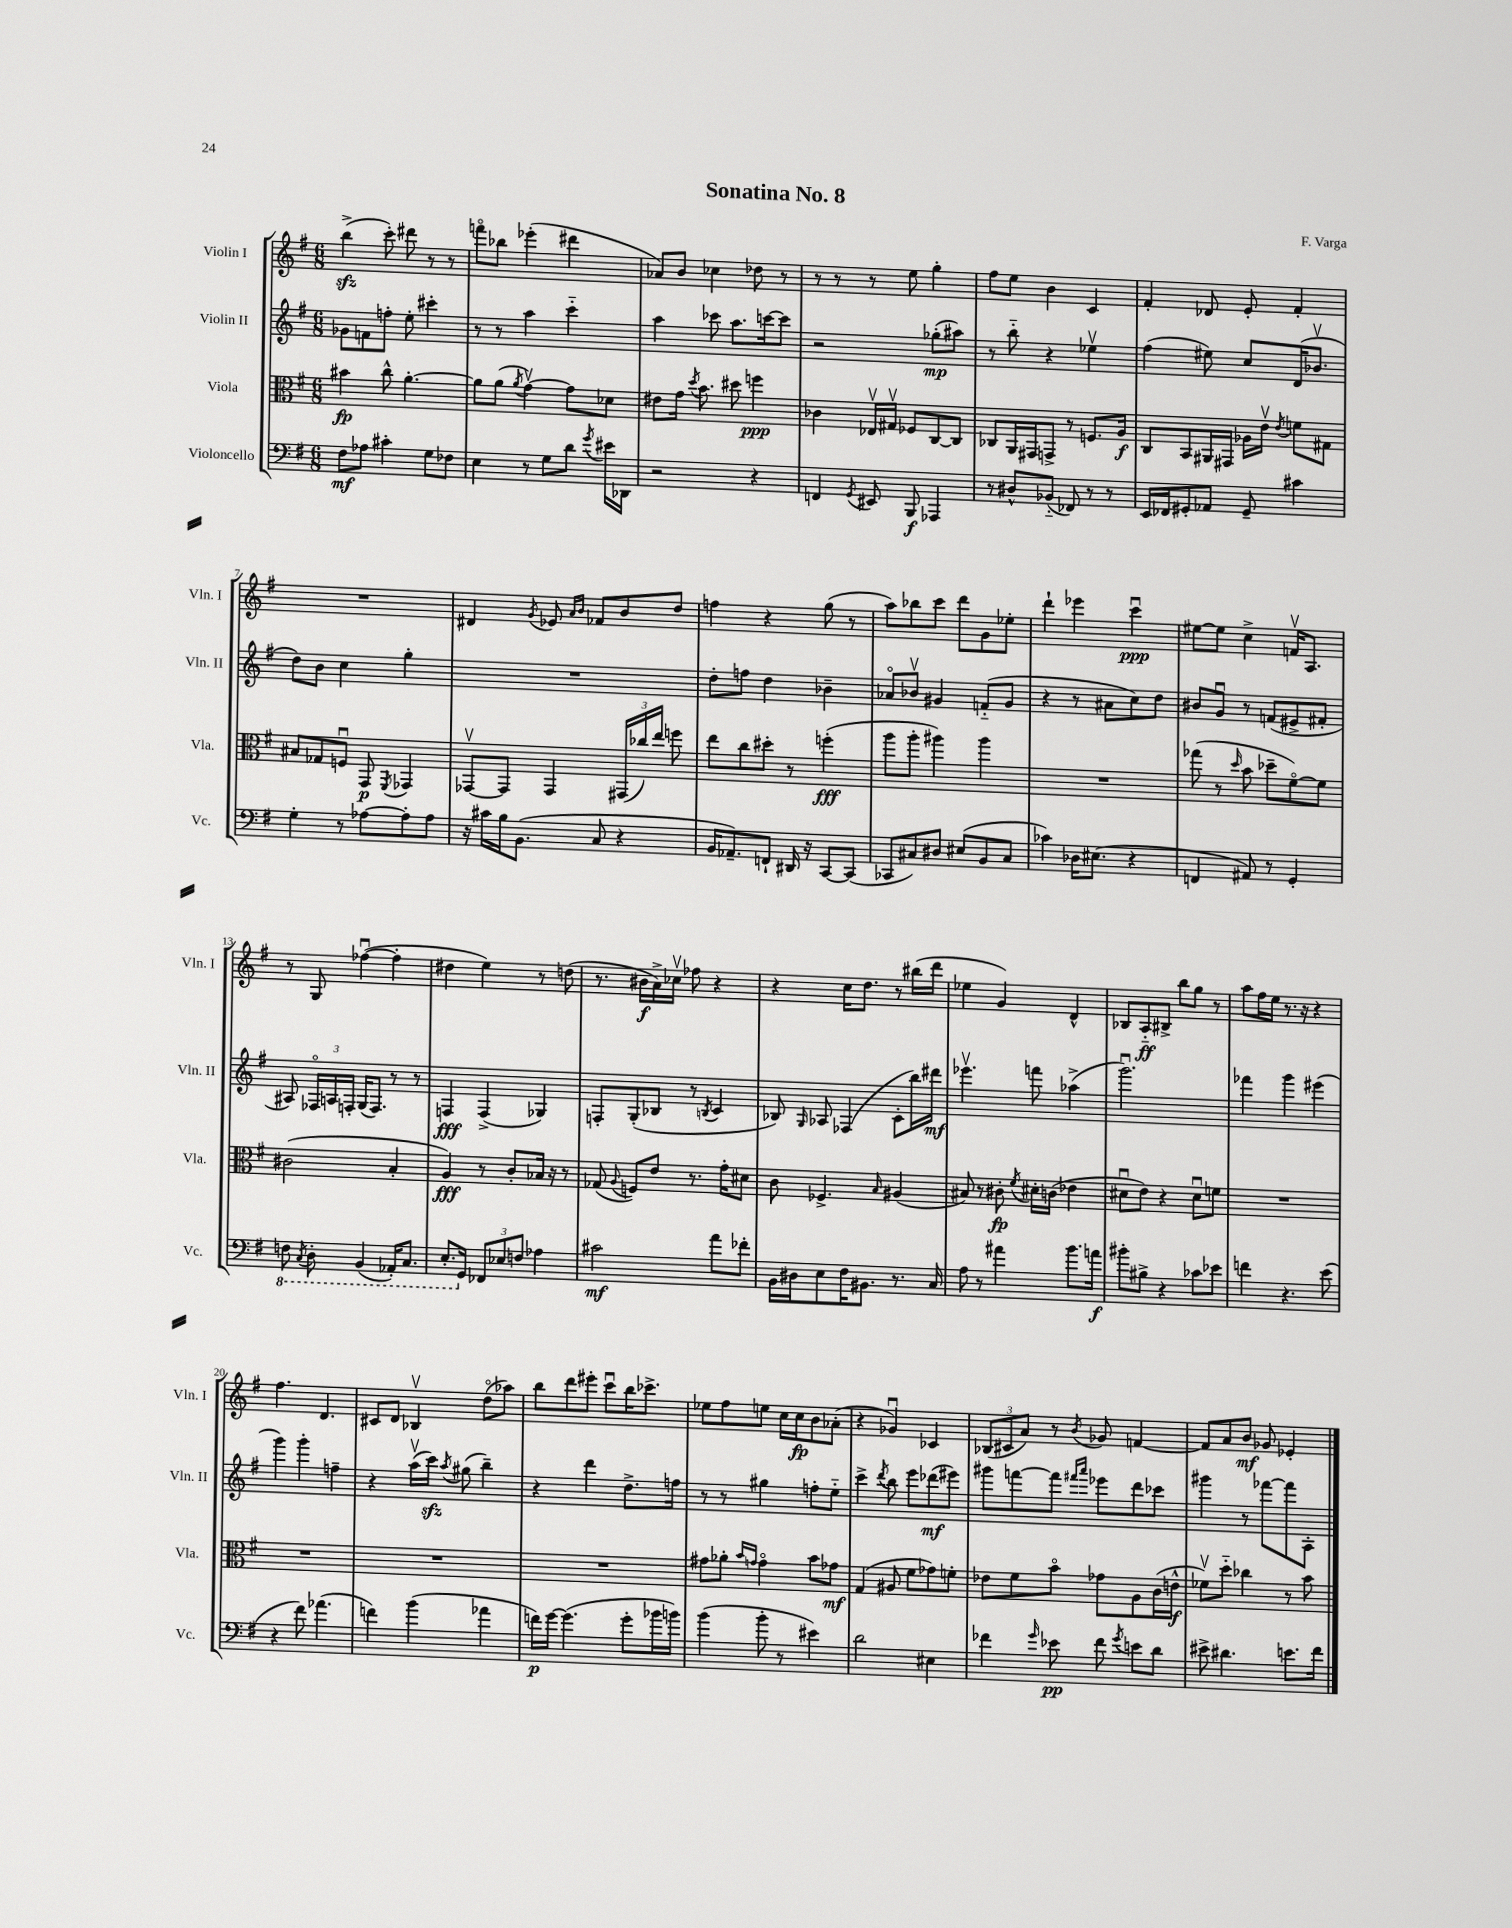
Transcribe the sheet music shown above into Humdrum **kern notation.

**kern	**dynam	**kern	**dynam	**kern	**dynam	**kern	**dynam
*part4	*part4	*part3	*part3	*part2	*part2	*part1	*part1
*staff4	*staff4	*staff3	*staff3	*staff2	*staff2	*staff1	*staff1
*I"Violoncello	*	*I"Viola	*	*I"Violin II	*	*I"Violin I	*
*I'Vc.	*	*I'Vla.	*	*I'Vln. II	*	*I'Vln. I	*
*clefF4	*	*clefC3	*	*clefG2	*	*clefG2	*
*k[f#]	*	*k[f#]	*	*k[f#]	*	*k[f#]	*
*M6/8	*	*M6/8	*	*M6/8	*	*M6/8	*
=1	=1	=1	=1	=1	=1	=1	=1
8F#\L	mf	4b#X\	fp	8g-X\L	.	(4bbzz^\	.
8A-X\J	.	.	.	8fn\	.	.	.
4c#X'\	.	8cc^^\	.	8ffn'\J	.	8ccc'\)	.
.	.	[4.a'\	.	8ee'\	.	8ddd#X\	.
8G\L	.	.	.	4ccc#X'\	.	8r	.
8F-X\J	.	.	.	.	.	8r	.
=2	=2	=2	=2	=2	=2	=2	=2
4E\	.	8a\L]	.	8r	.	8fffn\L	.
.	.	(8a\J	.	8r	.	8bb-X\J	.
.	.	8qa/	.	.	.	.	.
8r	.	[4gv\)	.	4aa\	.	(4eee-X'\	.
8G\L	.	.	.	.	.	.	.
8d\J	.	8g\L]	.	4ccc\	.	4ddd#X\	.
8qg/	.	.	.	.	.	.	.
16e#X\LL	.	8d-X\J	.	.	.	.	.
16DD-X\JJ	.	.	.	.	.	.	.
=3	=3	=3	=3	=3	=3	=3	=3
2r	.	8e#X\L	.	4aa\	.	8a-X/L)	.
.	.	16g\Jk	.	.	.	8b/J	.
.	.	8qdd/	.	.	.	.	.
.	.	8.b\	.	.	.	.	.
.	.	.	.	8ccc-X\	.	4cc-X\	.
.	.	8dd#X\	.	8.aa\L	.	.	.
4r	.	4ffn\	ppp	.	.	8dd-X\	.
.	.	.	.	[16cccn\k	.	.	.
.	.	.	.	8ccc\J]	.	8r	.
=4	=4	=4	=4	=4	=4	=4	=4
4FFn/	.	4c-X\	.	2r	.	8r	.
.	.	.	.	.	.	8r	.
8qGG/	.	.	.	.	.	.	.
8EE#X/	.	16E-Xv/LL	.	.	.	8r	.
.	.	16G#Xv/JJ	.	.	.	.	.
8BBB/	f	8F-X/L	.	.	.	8ee\	.
4AAA-X/	.	[8C/	.	(8gg-X'\L	mp	4gg'\	.
.	.	8C/J]	.	8aa#X\J)	.	.	.
=5	=5	=5	=5	=5	=5	=5	=5
8r	.	8C-X/L	.	8r	.	8ff#\L	.
8D#X^^/L	.	16AA/L	.	8bb\	.	8ee\J	.
.	.	16GG#X/J	.	.	.	.	.
(8BB-X/J	.	8GGn^/J	.	4r	.	4b\	.
8FF-X/)	.	8r	.	.	.	.	.
8r	.	8.Fn/L	.	4ee-Xv\	.	4c/	.
8r	.	.	.	.	.	.	.
.	.	16A/Jk	f	.	.	.	.
=6	=6	=6	=6	=6	=6	=6	=6
16EE/LL	.	8C/L	.	(4ff#\	.	4f#'/	.
16FF-X/J	.	.	.	.	.	.	.
8GG#X'/	.	8BB/	.	.	.	.	.
8AA-X/J	.	16AA#X/L	.	8ee#X\)	.	8d-X/	.
.	.	16GG#X/JJ	.	.	.	.	.
8GG#~/	.	16A-X\LL	.	8cc/L	.	8e'/	.
.	.	16ev\JJ	.	.	.	.	.
.	.	8qe/	.	.	.	.	.
4c#X\	.	8fn\L	.	(16d/K	.	4f#'/	.
.	.	.	.	8.b-Xv/J	.	.	.
.	.	8G#X\J	.	.	.	.	.
!!LO:LB:g=z
=7	=7	=7	=7	=7	=7	=7	=7
4G'\	.	8B#X/L	.	8dd\L)	.	2.r	.
.	.	8G-X/	.	8b\J	.	.	.
8r	.	8Fnu/J	.	4cc\	.	.	.
[8A-X\L	.	8GG/	p	.	.	.	.
.	.	8qFF#/	.	.	.	.	.
8A-'\]	.	4GG-X/	.	4gg'\	.	.	.
8A-\J	.	.	.	.	.	.	.
=8	=8	=8	=8	=8	=8	=8	=8
16r	.	[8GG-Xv/L	.	2.r	.	4d#X/	.
16c#X\LL	.	.	.	.	.	.	.
16B\J	.	8GG-/J]	.	.	.	.	.
(8.BB\J	.	.	.	.	.	.	.
.	.	.	.	.	.	8qg/	.
.	.	4GG-/	.	.	.	8e-X/	.
.	.	.	.	.	.	16qqa/LL	.
.	.	.	.	.	.	16qqb/JJ	.
8C/	.	.	.	.	.	8f-X/L	.
4r	.	(24GG#X/LL	.	.	.	8b/	.
.	.	24cc-X/)	.	.	.	.	.
.	.	24ee/JJ	.	.	.	.	.
.	.	8ffn\	.	.	.	8dd/J	.
=9	=9	=9	=9	=9	=9	=9	=9
16BB/KL	.	8ee\L	.	8dd'\L	.	4ffn\	.
8.AA-X~/)	.	.	.	.	.	.	.
.	.	8cc\	.	8ffn\J	.	.	.
8FFn`/J	.	8dd#X'\J	.	4dd\	.	4r	.
16DD#X/	.	8r	.	.	.	.	.
16r	.	.	.	.	.	.	.
[8CC/L	.	(4ffn'\	fff	4b-X~\	.	(8gg\	.
(8CC/J]	.	.	.	.	.	8r	.
=10	=10	=10	=10	=10	=10	=10	=10
8CC-X/L	.	8aa\L	.	8a-X/L	.	8aa\L)	.
8C#X/)	.	8aa'\J	.	8b-Xv/J	.	8bb-X\	.
8D#X/J	.	4aa#X\)	.	4g#X/	.	8ccc\J	.
(8E#X/L	.	.	.	.	.	8ddd\L	.
8BB/	.	4aa#\	.	(8fn/L	.	8g\	.
8C#/J	.	.	.	8g#/J	.	8ee-X'\J	.
=11	=11	=11	=11	=11	=11	=11	=11
4c-X\)	.	2.r	.	4r	.	4ddd`\	.
16D-X\KL	.	.	.	8r	.	4eee-X\	.
(8.E#X\J	.	.	.	.	.	.	.
.	.	.	.	8a#X\L	.	.	.
4r	.	.	.	8cc\)	.	4cccu\	ppp
.	.	.	.	8dd\J	.	.	.
=12	=12	=12	=12	=12	=12	=12	=12
4FFn/	.	(8gg-X\	.	8b#X/L	.	[8ee#X\L	.
.	.	8r	.	8gu/J	.	8ee#\J]	.
.	.	16qqdd/	.	.	.	.	.
8AA#X/)	.	8b\	.	8r	.	4cc^\	.
8r	.	8dd-X~\L	.	(8fn/L	.	.	.
4GG'/	.	[8f#\)	.	8e#X^/	.	16fnv/KL	.
.	.	.	.	.	.	8.A/J	.
.	.	8f#\J]	.	8f#X'/J	.	.	.
!!LO:LB:g=z
=13	=13	=13	=13	=13	=13	=13	=13
*8ba	*	*	*	*	*	*	*
8FFn\	.	(2c#X\	.	8A#X/)	.	8r	.
8qCC/	.	.	.	.	.	.	.
8DD'\	.	.	.	24F-X/LL	.	8G/	.
.	.	.	.	24An/	.	.	.
.	.	.	.	24Fn'/JJ	.	.	.
(4BBB/	.	.	.	(16G/KL	.	([4ff-Xu\	.
.	.	.	.	8.F/J)	.	.	.
16AAA-X'/KL)	.	4B'/	.	8r	.	4ff-'\]	.
8.CC/J	.	.	.	.	.	.	.
.	.	.	.	8r	.	.	.
=14	=14	=14	=14	=14	=14	=14	=14
8.EE'/L	.	4A/)	fff	4Fn/	fff	4dd#X\	.
*X8ba	*	*	*	*	*	*	*
16GG/Jk	.	.	.	.	.	.	.
12FF-X/L	.	8r	.	(4F^/	.	4ee\)	.
12E-X/	.	.	.	.	.	.	.
.	.	8c'/L	.	.	.	.	.
12Fn/J	.	.	.	.	.	.	.
4A-X\	.	16B-X/Jk	.	4G-X/)	.	8r	.
.	.	16r	.	.	.	.	.
.	.	8r	.	.	.	(8ddn\	.
=15	=15	=15	=15	=15	=15	=15	=15
2c#X\	mf	(8G-X/	.	8Fn'/L	.	8.r	.
.	.	8qqA/	.	.	.	.	.
.	.	8Fn/L)	.	(8G'/	.	.	.
.	.	.	.	.	.	16b#X\LL	f
.	.	8e/J	.	8B-X/J	.	16a^\)	.
.	.	.	.	.	.	16cc-Xv\JJ	.
.	.	8.r	.	8r	.	8ff-X\	.
.	.	.	.	8qBn/	.	.	.
8a\L	.	.	.	4c/	.	4r	.
.	.	16g'\KL	.	.	.	.	.
8f-X'\J	.	8d#X\J	.	.	.	.	.
=16	=16	=16	=16	=16	=16	=16	=16
16BB\LL	.	8c\	.	8B-X/)	.	4r	.
16D#X\J	.	.	.	.	.	.	.
.	.	.	.	16qqG/	.	.	.
8E\	.	4.F-X^/	.	8A-X/	.	.	.
16F#\K	.	.	.	(4F-X/	.	16cc\KL	.
8.BB#X\J	.	.	.	.	.	8.dd\J	.
.	.	16qqB/	.	.	.	.	.
8.r	.	(4A#X/	.	8c'\L	.	8r	.
.	.	.	.	16bb\L)	.	(16bb#X\LL	.
16C/	.	.	.	16ddd#X\JJ	mf	16ddd\JJ	.
=17	=17	=17	=17	=17	=17	=17	=17
8A\	.	8B#X/)	.	4.eee-Xv\	.	4ee-X\	.
8r	.	8r	.	.	.	.	.
4a#X\	.	8c#X'\	fp	.	.	4g/)	.
.	.	8qf#/	.	.	.	.	.
.	.	16d#X'\LL	.	8fffn\	.	.	.
.	.	(16cn\JJ	.	.	.	.	.
8.b\L	.	4e-X\	.	(4aa-X^\	.	4d^^/	.
16an\Jk	f	.	.	.	.	.	.
=18	=18	=18	=18	=18	=18	=18	=18
8b#X'\L	.	8d#Xu\L	.	2.gggu\)	.	8B-X/L	.
8B#X^\J	.	8e\J)	.	.	.	8A/	ff
4r	.	4r	.	.	.	8B#X^/J	.
.	.	.	.	.	.	8bb\L	.
8c-X\L	.	8d#u\L	.	.	.	8gg\J	.
8e-X\J	.	8fn\J	.	.	.	8r	.
=19	=19	=19	=19	=19	=19	=19	=19
4fn\	.	2.r	.	4fff-X\	.	8aa\L	.
.	.	.	.	.	.	16ff#\L	.
.	.	.	.	.	.	16ee\JJ	.
4.r	.	.	.	4ggg\	.	8.r	.
.	.	.	.	.	.	16r	.
.	.	.	.	(4eee#X\	.	4r	.
(8e\	.	.	.	.	.	.	.
!!LO:LB:g=z
=20	=20	=20	=20	=20	=20	=20	=20
4r	.	2.r	.	4ggg\)	.	4.ff#\	.
8f#\)	.	.	.	4ggg'\	.	.	.
(4.a-X\	.	.	.	.	.	4.d/	.
.	.	.	.	4ffn~\	.	.	.
=21	=21	=21	=21	=21	=21	=21	=21
4fn\)	.	2.r	.	4r	.	8c#X/L	.
.	.	.	.	.	.	8d/J	.
(4b\	.	.	.	(16aav\LL	.	4B-Xv/	.
.	.	.	.	16ccczz\JJ)	.	.	.
.	.	.	.	8qaa/	.	.	.
.	.	.	.	(8gg#X\	.	.	.
4a-X\	.	.	.	4bb~\)	.	(8dd\L	.
.	.	.	.	.	.	8aa-X\J)	.
=22	=22	=22	=22	=22	=22	=22	=22
16fn\LL)	p	2.r	.	4r	.	8bb\L	.
[16g\JJ	.	.	.	.	.	.	.
(4.g\]	.	.	.	.	.	8ddd\	.
.	.	.	.	4ddd\	.	8eee#X'\J	.
.	.	.	.	.	.	8cccu\L	.
8g'\L	.	.	.	8.dd^\L	.	16bb\K	.
.	.	.	.	.	.	8.ccc-X^\J	.
16b-X\L	.	.	.	.	.	.	.
16bn\JJ)	.	.	.	16ffn\Jk	.	.	.
=23	=23	=23	=23	=23	=23	=23	=23
(4b\	.	8g#X\L	.	8r	.	8ee-X\L	.
.	.	8a-X'\J	.	8r	.	8ff#\	.
.	.	16qqb/LL	.	.	.	.	.
.	.	16qqgn/JJ	.	.	.	.	.
8b'\	.	4g\	.	4gg#X\	.	8een\J	.
8r	.	.	.	.	.	16cc\LL	.
.	.	.	.	.	.	16cc\J	fp
4e#X\)	.	8b\L	.	8ffn'\L	.	8b\	.
.	.	8g-X\J	mf	8ee\J	.	(8a-X'\J	.
=24	=24	=24	=24	=24	=24	=24	=24
2d\	.	(4G/	.	4ccc^\	.	4r	.
.	.	.	.	8qddd/	.	.	.
.	.	8A#X/	.	8bb\	.	4g-Xu/)	.
.	.	8f#\L	.	8eee\L	.	.	.
4E#X\	.	8g-X\)	.	(8ddd-X\	mf	4c-X/	.
.	.	8fn'\J	.	8eee#X\J)	.	.	.
=25	=25	=25	=25	=25	=25	=25	=25
4f-X\	.	8e-X\L	.	8ggg#X\L	.	(12B-X/L	.
.	.	.	.	.	.	12c#X/	.
.	.	8f#\	.	[8fffn\	.	.	.
.	.	.	.	.	.	12a/J)	.
16qqg/	.	.	.	.	.	.	.
8e-X\	pp	8b\J	.	8fff\J]	.	8r	.
.	.	.	.	16qqfff#X/LL	.	.	.
.	.	.	.	16qqaaa/JJ	.	8qb/	.
8f-\	.	8g-X\L	.	8eee-X\L	.	8g-X/	.
8qg/	.	.	.	.	.	.	.
8en\L	.	8A\	.	8ddd\	.	[4fn/	.
8d\J	.	(16c\L	.	8ccc-X\J	.	.	.
.	.	16en^^\JJ	f	.	.	.	.
=26	=26	=26	=26	=26	=26	=26	=26
8e#X^\	.	8f-Xv\L)	.	4ggg#X\	.	8f/L]	.
4.d#X\	.	8dd\J	.	.	.	8a/	.
.	.	4cc-X\	.	8r	.	8b/J	mf
.	.	.	.	[8fff-X\L	.	8g-X/	.
8.en\L	.	8r	.	8fff-\]	.	4e-X'/	.
.	.	8b\	.	8A'\J	.	.	.
16f#\Jk	.	.	.	.	.	.	.
==	==	==	==	==	==	==	==
*-	*-	*-	*-	*-	*-	*-	*-
